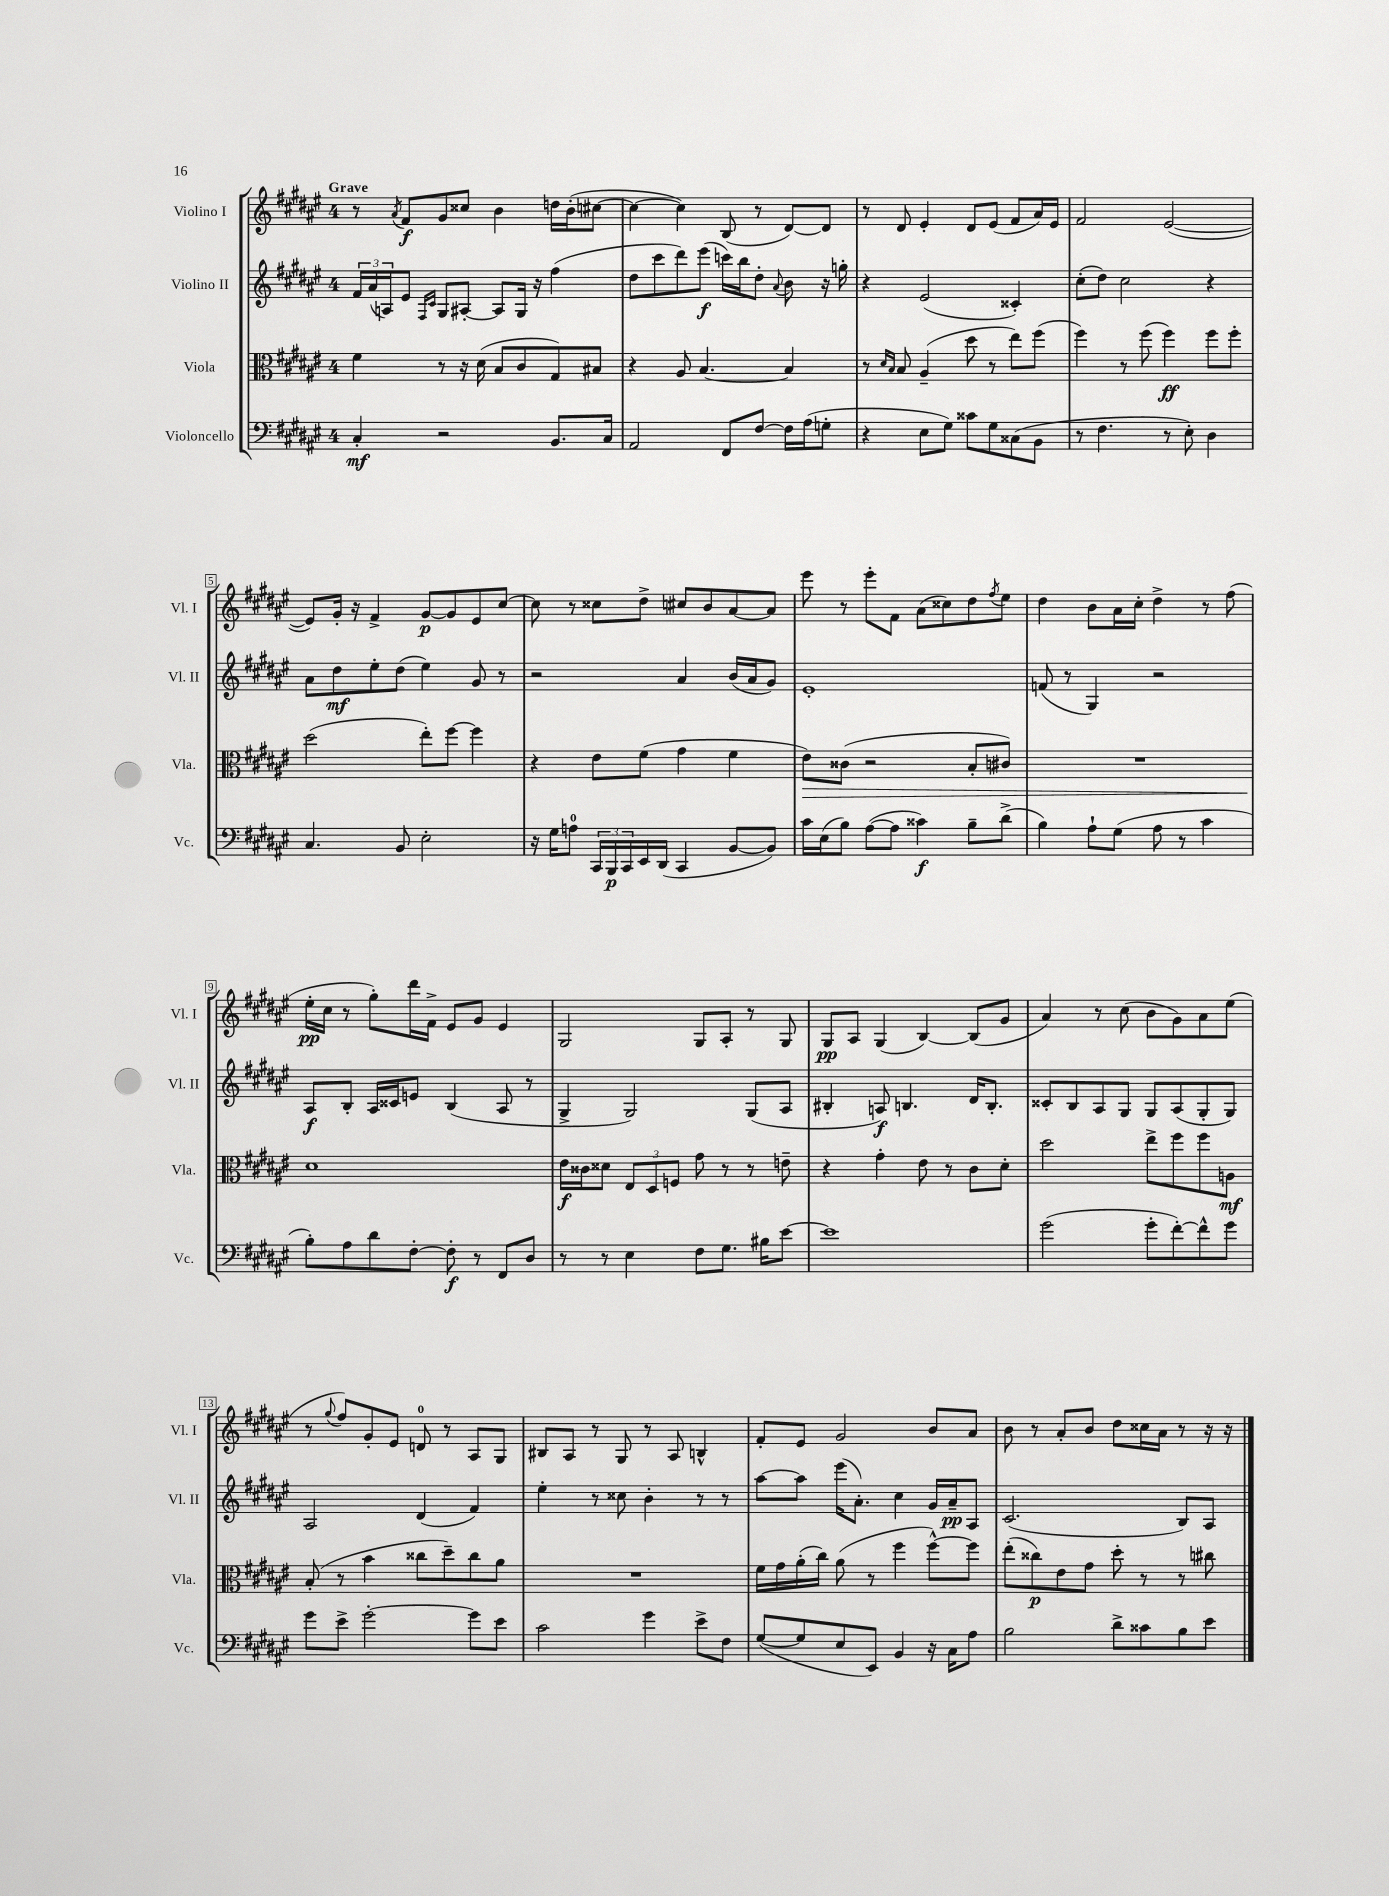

**kern	**kern	**kern	**kern
*staff4	*staff3	*staff2	*staff1
*clefF4	*clefC3	*clefG2	*clefG2
*k[f#c#g#d#a#e#]	*k[f#c#g#d#a#e#]	*k[f#c#g#d#a#e#]	*k[f#c#g#d#a#e#]
*M4/4	*M4/4	*M4/4	*M4/4
4C#'	4f#	24f#	8r
.	.	(24a#	.
.	.	24A)	.
.	.	.	8qa#
.	.	8e#	8f#
.	.	16qqF#	.
.	.	16qqc#	.
2r	8r	8G#	8g#
.	16r	[8A#'	8cc##
.	(16d#	.	.
.	8B	8A#]	4b
.	8c#	16G#	.
.	.	16r	.
8.BB	8G#)	(4ff#	16dd
.	.	.	(16b'
.	8B#	.	[8cc#
16C#	.	.	.
=	=	=	=
2AA#	4r	8dd#	4cc#_
.	.	8ccc#	.
.	8A#	8ddd#)	4cc#])
.	[4.B	(8eee#	.
8FF#	.	16ccc)	(8B
.	.	16bb	.
[8F#	.	8dd#'	8r
.	.	8qqa#	.
16F#]	4B]	8b	[8d#)
(16A#	.	.	.
8G'	.	16r	8d#]
.	.	16gg'	.
=	=	=	=
4r	8r	4r	8r
.	16qqd#	.	.
.	16qqB	.	.
.	8B	.	8d#
8E#	(4A#~	(2e#	4e#'
8G#)	.	.	.
8c##	8dd#	.	8d#
8G#	8r	.	(8e#
(8C##	8ee#)	4c##')	8f#
8BB	(8ff#	.	16a#)
.	.	.	16e#
=	=	=	=
8r	4ff#)	(8cc#'	2f#
4.F#	.	8dd#)	.
.	8r	2cc#	.
.	(8ff#	.	.
8r	4ff#)	.	([2e#
8E#')	.	.	.
4D#	8ff#	4r	.
.	8ff#'	.	.
=	=	=	=
4.C#	(2dd#	8a#	8e#])
.	.	8dd#	16g#'
.	.	.	16r
.	.	8ee#'	4f#^
8BB	.	(8dd#	.
2E#'	8ee#')	4ee#)	[8g#
.	[8ff#	.	8g#]
.	4ff#]	8g#	8e#
.	.	8r	[8cc#
=	=	=	=
16r	4r	2r	8cc#]
16G#	.	.	.
8A	.	.	8r
24CC#	8e#	.	8cc##
24BBB	.	.	.
24CC#	.	.	.
16EE#	(8f#	.	8dd#^
(16DD#	.	.	.
4CC#	4g#	4a#	8cc#
.	.	.	8b
[8BB	4f#	(16b	[8a#
.	.	16a#	.
8BB])	.	8g#)	8a#]
=	=	=	=
16c#	8e#)	1e#'	8eee#
(16E#	.	.	.
8B)	(8c##	.	8r
([8A#	2r	.	8eee#'
8A#]	.	.	8f#
4c##)	.	.	(8a#
.	.	.	8cc##)
8B~	8B'	.	8dd#
.	.	.	8qff#
(8d#^	8c#)	.	8ee#
=	=	=	=
4B)	1r	(8f	4dd#
.	.	8r	.
8A#`	.	4G#)	8b
(8G#	.	.	16a#
.	.	.	16cc#'
8A#	.	2r	4dd#^
8r	.	.	.
4c#	.	.	8r
.	.	.	(8ff#
=	=	=	=
8B')	1d#	8A#	16ee#'
.	.	.	16cc#
8A#	.	8B'	8r
8d#	.	16A#	8gg#')
.	.	16c##	.
[8F#'	.	8e	16ddd#
.	.	.	16f#^
8F#']	.	(4B	8e#
8r	.	.	8g#
8FF#	.	8A#	4e#
8D#	.	8r	.
=	=	=	=
8r	16e#	4G#^	2G#
.	16c##	.	.
8r	8d##	.	.
4E#	12E#	2G#)	.
.	12D#	.	.
.	12F	.	.
8F#	8g#	.	8G#
8.G#	8r	.	8A#'
.	8r	(8G#	8r
16B#	.	.	.
[8e#	8e~	8A#	8G#
=	=	=	=
1e#]	4r	4B#'	8G#
.	.	.	8A#
.	4g#'	8A)	(4G#
.	.	4.B	.
.	8e#	.	[4B)
.	8r	.	.
.	8c#	16d#	(8B]
.	.	8.B'	.
.	8d#'	.	8g#
=	=	=	=
(2g#	2dd#	8c##'	4a#)
.	.	8B	.
.	.	8A#	8r
.	.	8G#	(8cc#
8g#'	8ee#^	8G#	8b
[8f#')	8ff#	(8A#	8g#)
8f#^^]	8ff#	8G#'	8a#
8g#	8A	8G#)	(8ee#
=	=	=	=
8g#	(8B'	2A#	8r
.	.	.	8qqgg#
8e#^	8r	.	8ff#)
[2g#'	4b	.	8g#'
.	.	.	8e#
.	8cc##	(4d#	8d
.	8dd#~)	.	8r
8g#]	8cc##	4f#)	8A#
8e#	8a#	.	8G#
=	=	=	=
2c#	1r	4ee#'	8B#
.	.	.	8A#
.	.	8r	8r
.	.	8cc##	8G#
4g#	.	4b'	8r
.	.	.	8A#
8e#^	.	8r	4B^^
8F#	.	8r	.
=	=	=	=
([8G#	16f#	[8aa#	8f#'
.	16g#	.	.
8G#]	(16a#'	8aa#]	8e#
.	16cc#)	.	.
8E#	(8a#	(16eee#	2g#
.	.	8.a#')	.
8EE#)	8r	.	.
4BB	4ff#	4cc#	.
16r	[8ff#^^)	16g#	8b
16C#	.	16a#~	.
8A#	8ff#]	8A#	8a#
=	=	=	=
2B	(8ee#'	(2.c#	8b
.	8cc##)	.	8r
.	8e#	.	8a#'
.	8g#	.	8b
8d#^	8dd#'	.	8dd#
8c##	8r	.	16cc##
.	.	.	16a#
8B	8r	8B)	8r
8e#	8cc#	8A#	16r
.	.	.	16r
==	==	==	==
*-	*-	*-	*-
